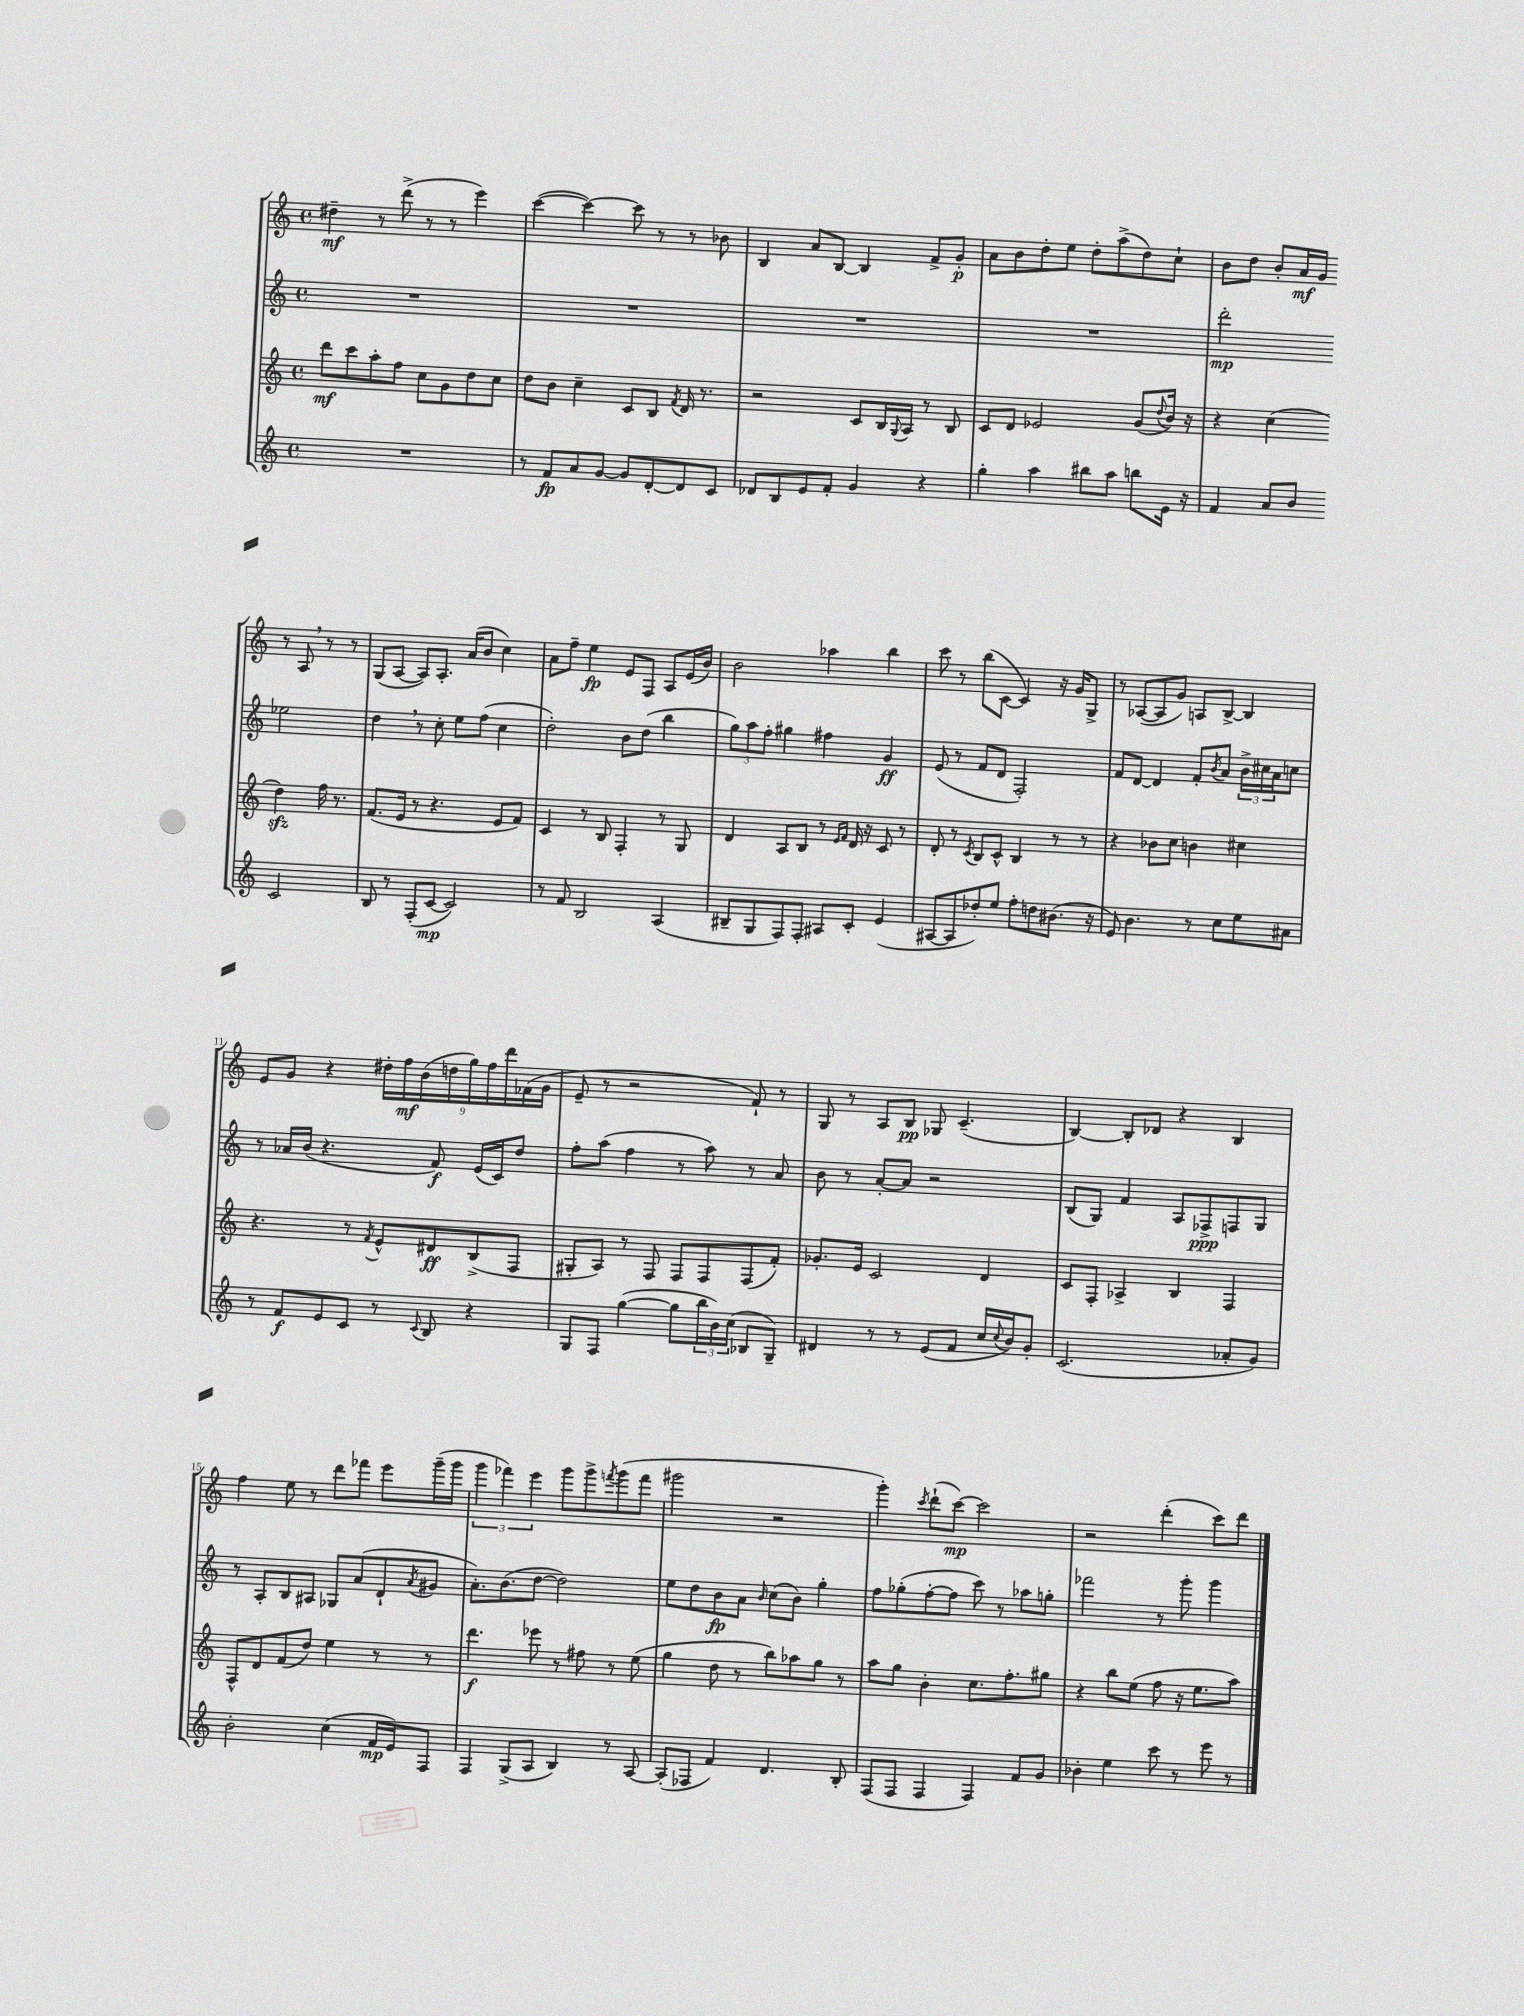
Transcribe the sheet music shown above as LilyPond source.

<<
\new StaffGroup <<
\new Staff = "s0" {
    \clef treble \key c \major \defaultTimeSignature \time 4/4
    dis''4--\mf r8 d'''8->( r8 r8 e'''4) |
    c'''4~( c'''4~) c'''8 r8 r8 bes'8 |
    b4 a'8 b8~ b4 f'8-> g'8-.\p |
    a'8 b'8 d''8-. e''8 d''8-. a''8->( d''8) c''8-! |
    b'8 d''8 b'8-. a'16\mf g'16 r8 a8 \breathe r8 r8 |
    g8( a8~ a8) a8.-. a'16( b'8 c''4) |
    a'8 f''8-- e''4\fp e'8 f8 a8 e'16( b'16) |
    b'2 aes''4 b''4 |
    c'''8 r8 b''8( c'8~ c'4) r16 g'16 g8-> |
    r8 aes8~( aes8 g'8) a8 b8~-> b4 |
    e'8 g'8 r4 \tuplet 9/8 { dis''16-. f''16\mf b'16( d''16 g''16) f''16 d'''16 fes'16( g'16 } |
    e'8-- r8 r2 f'8-!) r8 |
    g8 r8 a8 b8\pp ges8 c'4.--( |
    b4~) b8-. des'8 r4 b4 |
    f''4 e''8 r8 d'''8 fes'''8 e'''8 g'''16--( g'''16 |
    \tuplet 3/2 { g'''4 fes'''4) e'''4 } g'''8 g'''8-> \acciaccatura { f'''8 } g'''8( f'''8 |
    gis'''2 r2 |
    g'''4-.) \acciaccatura { c'''8 } d'''8-!( c'''8~\mp) c'''2 |
    r2 d'''4-.( c'''8) d'''8 \bar "|." |
}
\new Staff = "s1" {
    \clef treble \key c \major \defaultTimeSignature \time 4/4
    R1 |
    R1 |
    R1 |
    R1 |
    d'''2-.\mp ees''2 |
    d''4 \breathe r8 c''8-. e''8 f''8( c''4 |
    d''2-.) b'8 d''8( b''4 |
    \tuplet 3/2 { g''8) a''8 f''8-. } gis''4 fis''4 g'4\ff |
    e'8( r8 f'8 d'8 f2-.) |
    f'8 d'8~ d'4 f'8-. \acciaccatura { b'8 } a'8 \tuplet 3/2 { b'16-> cis''16 a'16 } c''8 |
    r8 aes'16 b'16( r4. f'8\f) e'16( c'16) d''8 |
    f''8-. a''8( f''4 r8 a''8) r8 a'8 |
    b'8 r8 a'8~-. a'8 r2 |
    b8( g8) f'4 a8 fes8->\ppp f8 g8 |
    r8 a8-. b8 ais8 ges8 a'8( d'8-! \acciaccatura { a'8 } gis'8 |
    a'8.-.) b'8.( d''8~ d''2) |
    e''8 d''8 b'8\fp a'8 \grace { b'16 } c''8( b'8) g''4-. |
    f''8 ges''8-.( f''8~-. f''8 c'''8) r8 aes''8 g''8-. |
    fes'''2 r8 g'''8-. g'''4 \bar "|." |
}
\new Staff = "s2" {
    \clef treble \key c \major \defaultTimeSignature \time 4/4
    d'''8\mf c'''8 a''8-. f''8 c''8 g'8 d''8 c''8 |
    d''8 b'8 c''4-- c'8 b8 \acciaccatura { f'8 } d'16 r8. |
    r2 c'8 b16 \appoggiatura { g8 } a16 r8 b8 |
    c'8 d'8 ees'2 g'8( \appoggiatura { d''8 } b'16) r16 |
    r4 c''4( d''4\sfz) f''16 r8. |
    f'8.( e'16 r8 r4. e'8 f'8) |
    c'4 r8 b8 f4-. r8 g8 |
    d'4 a8 b8 r8 \grace { e'16 f'16 } d'16 r16 c'8 r8 |
    d'8-. r8 \acciaccatura { c'8 } b8 c'8-^ b4 r8 r8 |
    r4 bes'8 c''8 b'4 cis''4 |
    r4. r8 \acciaccatura { f'8 } e'8-^ dis'8\ff b8->( f8 |
    gis8-. a8) r8 f8 f8 f8 f8( f'8-.) |
    ges'8.-. e'16 c'2 d'4 |
    c'8 f8-. aes4-> b4 f4 |
    f8-^ d'8 f'8( d''8) e''4 r8 r8 |
    d'''4.\f ees'''8 r8 fis''8 r8 e''8( |
    g''4 d''8 r8 b''8) aes''8 g''8 r8 |
    a''8 g''8 b'4-. c''8. f''8.-. gis''8 |
    r4 b''8 e''8( f''8 r16 e''8. a''8) \bar "|." |
}
\new Staff = "s3" {
    \clef treble \key c \major \defaultTimeSignature \time 4/4
    R1 |
    r8 f'8\fp a'8 g'8~ g'8 d'8~-. d'8 c'8 |
    des'8 b8 e'8 f'8-. g'4 r4 |
    g''4-. a''4 bis''8 a''8 b''8 e'16 r16 |
    f'4 a'8 b'8 c'2 |
    b8 r8 f8-.( c'8~\mp c'2) |
    r8 f'8 b2 a4( |
    bis8-- g8 f8) f8-. ais8 c'8-. e'4( |
    ais8~ ais8 des''8-.) e''8 f''8-. d''8 bis'8.( r16 |
    e'8) b'4. r8 c''8 e''8 ais'8 |
    r8 f'8\f e'8 c'8 r8 \appoggiatura { c'8 } b8 r4 |
    g8 f8 g''4~( g''8 \tuplet 3/2 { b''16 b'16) c''16( } bes8 g8--) |
    dis'4 r8 r8 e'8( f'8 c''16 \appoggiatura { c''8 } b'16) g'8-. |
    c'2.( aes'8-. g'8) |
    b'2-. c''4( f'16\mp e'16) f8 |
    f4 g8->( a8 b4) r8 a8~ |
    a8-.( fes8 f'4) d'4. b8-. |
    f8( f8 f4 f4) f'8 g'8 |
    bes'4-. e''4 c'''8 r8 e'''8 r8 \bar "|." |
}
>>
>>
